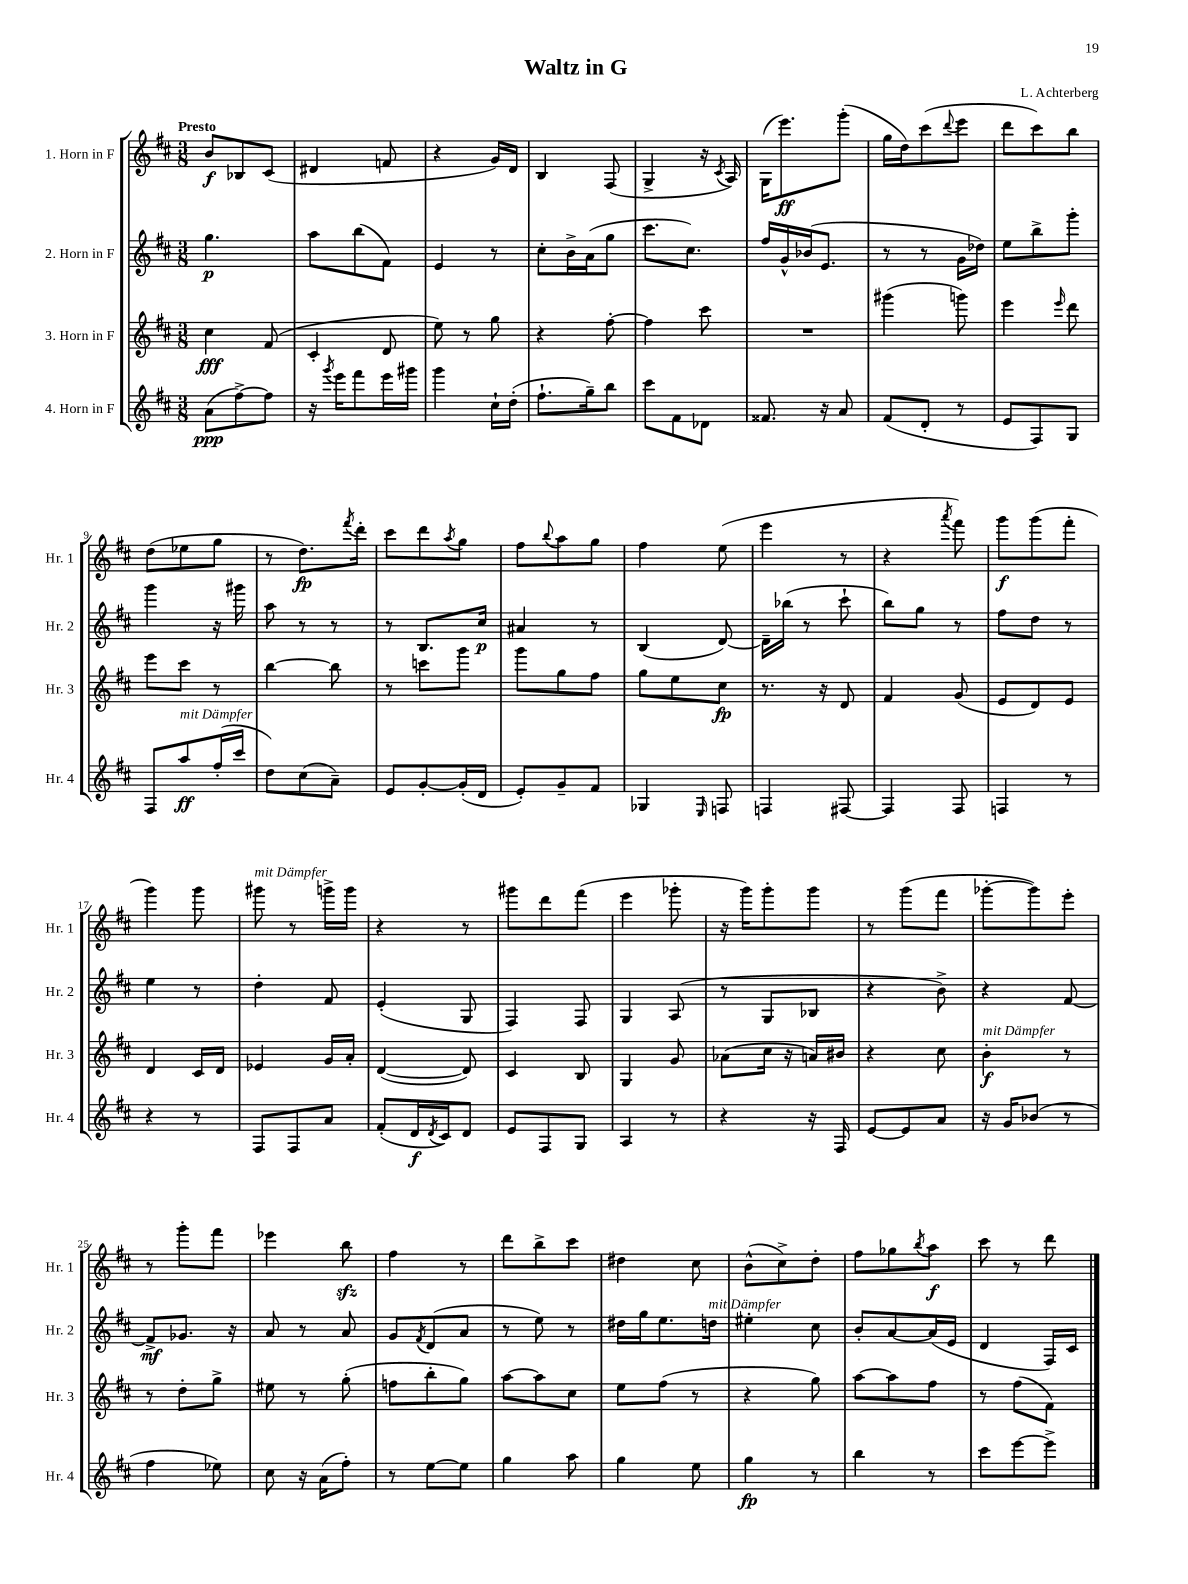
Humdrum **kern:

**kern	**dynam	**kern	**dynam	**kern	**dynam	**kern	**dynam
*part4	*part4	*part3	*part3	*part2	*part2	*part1	*part1
*staff4	*staff4	*staff3	*staff3	*staff2	*staff2	*staff1	*staff1
*I"4. Horn in F	*	*I"3. Horn in F	*	*I"2. Horn in F	*	*I"1. Horn in F	*
*I'Hr. 4	*	*I'Hr. 3	*	*I'Hr. 2	*	*I'Hr. 1	*
*clefG2	*	*clefG2	*	*clefG2	*	*clefG2	*
*k[f#c#]	*	*k[f#c#]	*	*k[f#c#]	*	*k[f#c#]	*
*M3/8	*	*M3/8	*	*M3/8	*	*M3/8	*
=1	=1	=1	=1	=1	=1	=1	=1
!	!	!	!	!	!	!LO:TX:a:B:t=Presto	!
(8a\L	ppp	4cc#\	fff	4.gg\	p	8b/L	f
[8ff#^\)	.	.	.	.	.	8B-X/	.
8ff#\J]	.	(8f#/	.	.	.	(8c#/J	.
=2	=2	=2	=2	=2	=2	=2	=2
16r	.	4c#'/	.	8aa\L	.	4d#X/	.
8qggg/	.	.	.	.	.	.	.
16eee\KL	.	.	.	.	.	.	.
8fff#\	.	.	.	(8bb\	.	.	.
16eee\L	.	8d/	.	8f#\J)	.	8fn/	.
16ggg#X\JJ	.	.	.	.	.	.	.
=3	=3	=3	=3	=3	=3	=3	=3
4ggg\	.	8ee\)	.	4e/	.	4r	.
.	.	8r	.	.	.	.	.
16cc#`\LL	.	8gg\	.	8r	.	16g/LL)	.
(16dd'\JJ	.	.	.	.	.	16d/JJ	.
=4	=4	=4	=4	=4	=4	=4	=4
8.ff#`\L	.	4r	.	8cc#'\L	.	4B/	.
.	.	.	.	16b^\L	.	.	.
16gg~\k)	.	.	.	(16a\J	.	.	.
8bb\J	.	[8ff#'\	.	8gg\J	.	(8F#/	.
=5	=5	=5	=5	=5	=5	=5	=5
8ccc#\L	.	4ff#\]	.	8.ccc#\L	.	4G^/	.
8f#\	.	.	.	.	.	.	.
.	.	.	.	8.cc#\J)	.	.	.
8d-X\J	.	8ccc#\	.	.	.	16r	.
.	.	.	.	.	.	8qc#/	.
.	.	.	.	.	.	16A/)	.
=6	=6	=6	=6	=6	=6	=6	=6
8.f##X/	.	4.r	.	16ff#/LL	.	(16G\KL	.
.	.	.	.	16g^^/	.	8.eee\)	ff
.	.	.	.	(16b-X/J	.	.	.
16r	.	.	.	8.e/J	.	.	.
8a/	.	.	.	.	.	(8ggg'\J	.
=7	=7	=7	=7	=7	=7	=7	=7
(8f#/L	.	(4ggg#X\	.	8r	.	16gg\LL	.
.	.	.	.	.	.	16dd\J)	.
8d'/J	.	.	.	8r	.	(8ccc#\	.
.	.	.	.	.	.	8qqddd/	.
8r	.	8gggn\)	.	16g\LL	.	8eee\J	.
.	.	.	.	16dd-X\JJ)	.	.	.
=8	=8	=8	=8	=8	=8	=8	=8
8e/L	.	4eee\	.	8ee\L	.	8ddd\L	.
8F#/)	.	.	.	8bb^\	.	8ccc#\)	.
.	.	16qqeee/	.	.	.	.	.
8G/J	.	8ddd\	.	8ggg'\J	.	8bb\J	.
!!LO:LB:g=z
=9	=9	=9	=9	=9	=9	=9	=9
8F#/L	.	8eee\L	.	4ggg\	.	(8dd\L	.
!LO:TX:a:i:t=mit Dämpfer	!	!	!	!	!	!	!
8aa/	ff	8ccc#\J	.	.	.	8ee-X\	.
(16ff#'/L	.	8r	.	16r	.	8gg\J	.
16ccc#/JJ	.	.	.	16ggg#X\	.	.	.
=10	=10	=10	=10	=10	=10	=10	=10
8dd\L)	.	[4bb\	.	8aa\	.	8r	.
(8cc#\	.	.	.	8r	.	8.dd\L)	fp
8a~\J)	.	8bb\]	.	8r	.	.	.
.	.	.	.	.	.	8qfff#/	.
.	.	.	.	.	.	16ddd'\Jk	.
=11	=11	=11	=11	=11	=11	=11	=11
8e/L	.	8r	.	8r	.	8ccc#\L	.
[8g'/	.	8cccn\L	.	8.B/L	.	8ddd\	.
.	.	.	.	.	.	8qaa/	.
(16g'/L]	.	8ggg\J	.	.	.	8gg\J	.
16d/JJ	.	.	.	16cc#/Jk	p	.	.
=12	=12	=12	=12	=12	=12	=12	=12
8e'/L)	.	8ggg\L	.	4a#X/	.	8ff#\L	.
.	.	.	.	.	.	8qqbb/	.
8g~/	.	8gg\	.	.	.	8aa\	.
8f#/J	.	8ff#\J	.	8r	.	8gg\J	.
=13	=13	=13	=13	=13	=13	=13	=13
4G-X/	.	8gg\L	.	(4B/	.	4ff#\	.
.	.	8ee\	.	.	.	.	.
16qqE/	.	.	.	.	.	.	.
8Fn/	.	8cc#\J	fp	[8d/)	.	(8ee\	.
=14	=14	=14	=14	=14	=14	=14	=14
4Fn/	.	8.r	.	16d~\LL]	.	4eee\	.
.	.	.	.	(16bb-X\JJ	.	.	.
.	.	.	.	8r	.	.	.
.	.	16r	.	.	.	.	.
[8F#X/	.	8d/	.	8ccc#`\	.	8r	.
=15	=15	=15	=15	=15	=15	=15	=15
4F#/]	.	4f#/	.	8bb\L)	.	4r	.
.	.	.	.	8gg\J	.	.	.
.	.	.	.	.	.	8qaaa/	.
8F#/	.	(8g/	.	8r	.	8fff#\)	.
=16	=16	=16	=16	=16	=16	=16	=16
4Fn/	.	8e/L	.	8ff#\L	.	8ggg\L	f
.	.	8d/)	.	8dd\J	.	(8ggg\	.
8r	.	8e/J	.	8r	.	8fff#'\J	.
!!LO:LB:g=z
=17	=17	=17	=17	=17	=17	=17	=17
4r	.	4d/	.	4ee\	.	4ggg\)	.
8r	.	16c#/LL	.	8r	.	8ggg\	.
.	.	16d/JJ	.	.	.	.	.
=18	=18	=18	=18	=18	=18	=18	=18
!	!	!	!	!	!	!LO:TX:a:i:t=mit Dämpfer	!
8F#/L	.	4e-X/	.	4dd'\	.	8ggg#X\	.
8F#/	.	.	.	.	.	8r	.
8a/J	.	16g/LL	.	8f#/	.	16gggn^\LL	.
.	.	16a'/JJ	.	.	.	16ggg\JJ	.
=19	=19	=19	=19	=19	=19	=19	=19
(8f#'/L	.	([4d/	.	(4e'/	.	4r	.
16d/L	f	.	.	.	.	.	.
8qd/	.	.	.	.	.	.	.
16c#/J)	.	.	.	.	.	.	.
8d/J	.	8d/])	.	8G/	.	8r	.
=20	=20	=20	=20	=20	=20	=20	=20
8e/L	.	4c#/	.	4F#/)	.	8ggg#X\L	.
8F#/	.	.	.	.	.	8ddd\	.
8G/J	.	8B/	.	8F#/	.	(8fff#\J	.
=21	=21	=21	=21	=21	=21	=21	=21
4A/	.	4G/	.	4G/	.	4eee\	.
8r	.	8g/	.	(8A/	.	8ggg-X'\	.
=22	=22	=22	=22	=22	=22	=22	=22
4r	.	(8a-X\L	.	8r	.	16r	.
.	.	.	.	.	.	16ggg\KL)	.
.	.	16cc#\Jk	.	8G/L	.	8ggg'\	.
.	.	16r	.	.	.	.	.
16r	.	16an/LL)	.	8B-X/J	.	8ggg\J	.
16F#/	.	16b#X/JJ	.	.	.	.	.
=23	=23	=23	=23	=23	=23	=23	=23
[8e/L	.	4r	.	4r	.	8r	.
8e/]	.	.	.	.	.	(8ggg\L	.
8a/J	.	8cc#\	.	8b^\)	.	8fff#\J	.
=24	=24	=24	=24	=24	=24	=24	=24
!	!	!LO:TX:a:i:t=mit Dämpfer	!	!	!	!	!
16r	.	4b'\	f	4r	.	[8ggg-X'\L	.
16g/KL	.	.	.	.	.	.	.
(8b-X/J	.	.	.	.	.	8ggg-\])	.
8r	.	8r	.	[8f#/	.	8eee'\J	.
!!LO:LB:g=z
=25	=25	=25	=25	=25	=25	=25	=25
4ff#\	.	8r	.	8f#^/L]	mf	8r	.
.	.	8dd'\L	.	8.g-X/J	.	8ggg'\L	.
8ee-X\)	.	8gg^\J	.	.	.	8fff#\J	.
.	.	.	.	16r	.	.	.
=26	=26	=26	=26	=26	=26	=26	=26
8cc#\	.	8ee#X\	.	8a/	.	4eee-X\	.
16r	.	8r	.	8r	.	.	.
(16a\KL	.	.	.	.	.	.	.
8ff#'\J)	.	(8gg'\	.	8a/	.	8bbzz\	.
=27	=27	=27	=27	=27	=27	=27	=27
8r	.	8ffn\L	.	8g/L	.	4ff#\	.
.	.	.	.	8qf#/	.	.	.
[8ee\L	.	8bb'\	.	(8d/	.	.	.
8ee\J]	.	8gg\J)	.	8a/J	.	8r	.
=28	=28	=28	=28	=28	=28	=28	=28
4gg\	.	[8aa\L	.	8r	.	8ddd\L	.
.	.	8aa\]	.	8ee\)	.	8bb^\	.
8aa\	.	8cc#\J	.	8r	.	8ccc#\J	.
=29	=29	=29	=29	=29	=29	=29	=29
4gg\	.	8ee\L	.	16dd#X\LL	.	4dd#X\	.
.	.	.	.	16gg\J	.	.	.
.	.	(8ff#\J	.	8.ee\	.	.	.
8ee\	.	8r	.	.	.	8cc#\	.
!	!	!	!	!LO:TX:a:i:t=mit Dämpfer	!	!	!
.	.	.	.	16ddn\Jk	.	.	.
=30	=30	=30	=30	=30	=30	=30	=30
4gg\	fp	4r	.	4ee#X'\	.	(8b^^\L	.
.	.	.	.	.	.	8cc#^\)	.
8r	.	8gg\)	.	8cc#\	.	8dd'\J	.
=31	=31	=31	=31	=31	=31	=31	=31
4bb\	.	[8aa\L	.	8b'/L	.	8ff#\L	.
.	.	8aa\]	.	[8a/	.	8gg-X\	.
.	.	.	.	.	.	8qbb/	.
8r	.	8ff#\J	.	(16a/L]	.	8aa\J	f
.	.	.	.	16e/JJ	.	.	.
=32	=32	=32	=32	=32	=32	=32	=32
8ccc#\L	.	8r	.	4d/	.	8ccc#\	.
[8eee\	.	(8ff#\L	.	.	.	8r	.
8eee^\J]	.	8f#\J)	.	16F#/LL)	.	8ddd\	.
.	.	.	.	16c#/JJ	.	.	.
==	==	==	==	==	==	==	==
*-	*-	*-	*-	*-	*-	*-	*-
